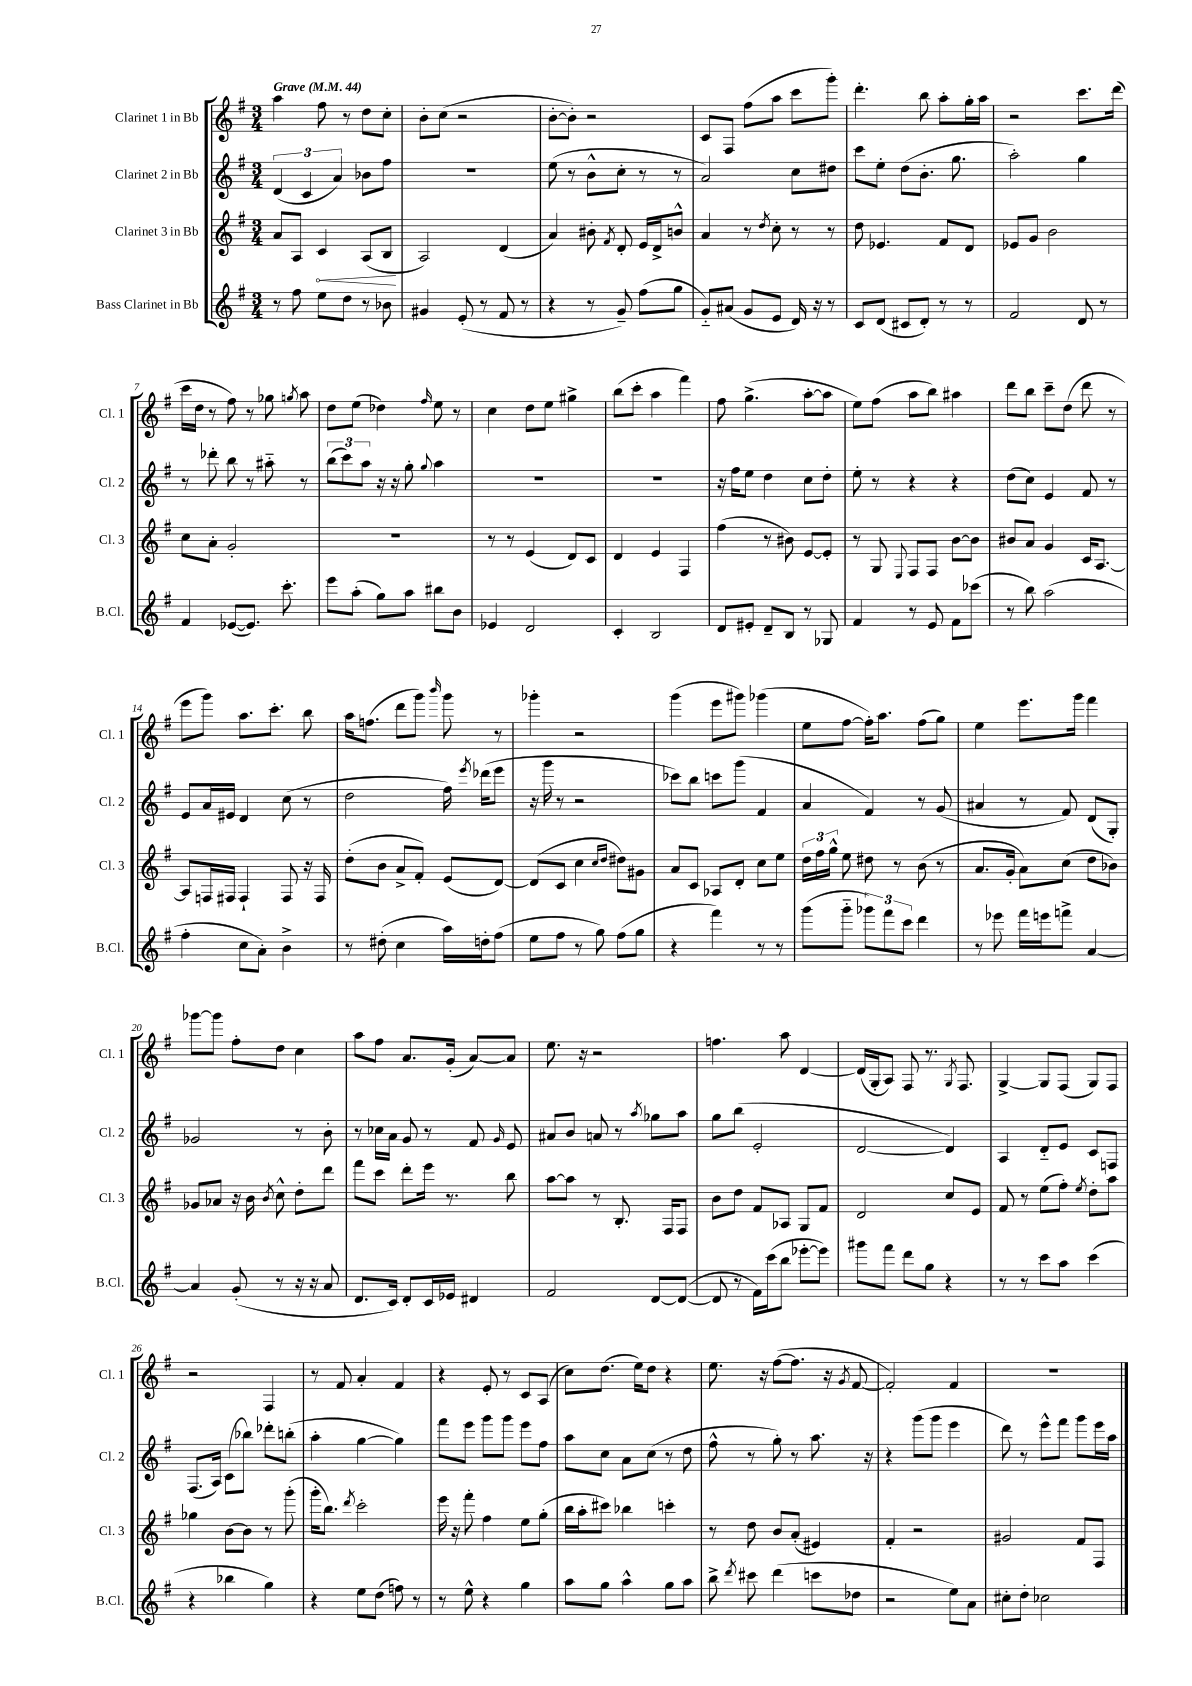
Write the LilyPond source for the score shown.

<<
\new StaffGroup <<
\new Staff = "s0" \with { instrumentName = "Clarinet 1 in Bb" shortInstrumentName = "Cl. 1" } {
    \clef treble \key g \major \numericTimeSignature \time 3/4 \tempo "Grave" 4 = 44
    \autoBeamOff a''4 fis''8 r8 d''8[ c''8]-. |
    b'8[-. c''8]( r2 |
    b'8[~-. b'8]-.) r2 |
    c'8[ fis8] fis''8[( a''8] c'''8[ g'''8]-.) |
    d'''4.-. b''8 a''8[-. g''16-. a''16] |
    r2 c'''8.[ d'''16]( |
    c'''16[ d''16] r8 fis''8) r8 ges''8 \acciaccatura { g''8 } a''8 |
    d''8[ e''8]( des''4) \grace { fis''16 } e''8 r8 |
    c''4 d''8[ e''8] gis''4-> |
    b''8[( c'''8]-. a''4 fis'''4) |
    fis''8 g''4.->( a''8[~-. a''8] |
    e''8[) fis''8]( a''8[ b''8]) ais''4 |
    d'''8[ b''8] c'''8[-- d''8]( d'''8 r8 |
    e'''8[ g'''8]) a''8.[ c'''8.]-. b''8 |
    a''16[ f''8.]( d'''8[ g'''8]) \grace { b'''16 } g'''8 r8 |
    ges'''4-. r2 |
    g'''4( e'''8[ gis'''8]) ges'''4( |
    e''8[ fis''8]~ fis''16[-.) a''8.] fis''8[( g''8]) |
    e''4 e'''8.[ g'''16] fis'''4 |
    ges'''8[~ ges'''8] fis''8[-. d''8] c''4 |
    a''8[ fis''8] a'8.[ g'16]-.( a'8[~) a'8] |
    e''8. r16 r2 |
    f''4. a''8 d'4~ |
    d'16[( g16-. a8]) fis8 r8. \acciaccatura { g8 } fis8. |
    g4~-> g8[ fis8]( g8[) fis8] |
    r2 fis4 |
    r8 fis'8 a'4-. fis'4 |
    r4 e'8-. r8 c'8[ a8]( |
    c''8[) d''8.]( e''16[) d''8] r4 |
    e''8. r16 fis''8[~( fis''8.] r16 \acciaccatura { g'8 } fis'8~ |
    fis'2-.) fis'4 |
    R2. \bar "|." |
}
\new Staff = "s1" \with { instrumentName = "Clarinet 2 in Bb" shortInstrumentName = "Cl. 2" } {
    \clef treble \key g \major \numericTimeSignature \time 3/4
    \autoBeamOff \tuplet 3/2 { d'4( c'4 a'4) } bes'8[ fis''8] |
    R2. |
    e''8( r8 b'8[-^ c''8]-. r8 r8 |
    a'2) c''8[ dis''8] |
    c'''8[ e''8]-. d''8[( b'8.]-. g''8. |
    a''2-.) g''4 |
    r8 des'''8-. b''8 r8 ais''8-_ r8 |
    \tuplet 3/2 { b''8[( c'''8) a''8] } r16 r16 g''8-. \appoggiatura { g''8 } a''4 |
    R2. |
    R2. |
    r16 fis''16[ e''8] d''4 c''8[ d''8]-. |
    e''8-. r8 r4 r4 |
    d''8[( c''8]) e'4 fis'8 r8 |
    e'8[ a'16 eis'16] d'4 c''8( r8 |
    d''2 fis''16) \acciaccatura { e'''8 } des'''16[( e'''8] |
    r16 g'''16 r8 r2 |
    ces'''8[) b''8] c'''8[ g'''8]( fis'4 |
    a'4 fis'4) r8 g'8( |
    ais'4 r8 fis'8) d'8[( g8]-.) |
    ges'2 r8 b'8-. |
    r8 ces''16[ a'16] g'8 r8 fis'8 \grace { g'16 } e'8 |
    ais'8[ b'8] a'8 r8 \acciaccatura { a''8 } ges''8[ a''8] |
    g''8[ b''8]( e'2-. |
    d'2~ d'4) |
    a4 d'8[-_ e'8] c'8[ f8] |
    fis8.[( a16]) c'8[( bes''8]) des'''8[-. b''8]-.( |
    a''4-. g''4~ g''4) |
    fis'''8[ e'''8] g'''8[ g'''8] e'''8[ fis''8] |
    a''8[ c''8] a'8[ c''8]( r8 d''8 |
    fis''8-^ r8 g''8-.) r8 a''8. r16 |
    r4 g'''8[( g'''8] e'''4 |
    d'''8) r8 e'''8[-^ fis'''8] g'''8[ e'''16 a''16] \bar "|." |
}
\new Staff = "s2" \with { instrumentName = "Clarinet 3 in Bb" shortInstrumentName = "Cl. 3" } {
    \clef treble \key g \major \numericTimeSignature \time 3/4
    \autoBeamOff a'8[ a8] \once \override Hairpin.circled-tip = ##t c'4\< a8[( b8]\! |
    a2) d'4( |
    a'4) bis'8-. \acciaccatura { fis'8 } d'8-. e'16[ d'16-> b'8]-^ |
    a'4 r8 \acciaccatura { d''8 } c''8-. r8 r8 |
    d''8 ees'4. fis'8[ d'8] |
    ees'8[ g'8] b'2 |
    c''8[ a'8]-. g'2-. |
    R2. |
    r8 r8 e'4( d'8[) c'8] |
    d'4 e'4 fis4 |
    fis''4( r8 bis'8) e'8[~ e'8]-. |
    r8 g8 \appoggiatura { e8 } fis8[ fis8] b'8[~ b'8] |
    bis'8[ a'8] g'4 c'16[ a8.]~ |
    a8[ f16 fis16] fis4-! fis8 r16 fis16 |
    d''8[-.( b'8] a'8[-> fis'8]-.) e'8[( d'8]~) |
    d'8[( c'8] c''4 \grace { c''16[ d''16] } dis''8[) gis'8] |
    a'8[ c'8] aes8[ d'8]-. c''8[ e''8] |
    \tuplet 3/2 { d''16[ fis''16 g''16]-^ } e''8 dis''8 r8 b'8( r8 |
    a'8.[ g'16]-. a'8[) c''8]( d''8[ bes'8]) |
    ges'8[ aes'8] r16 b'16 \acciaccatura { b'8 } c''8-^ d''8[-. d'''8] |
    fis'''8[ c'''8] d'''8[-. e'''16] r8. b''8 |
    a''8[~ a''8] r8 b8.-. fis16[ fis8] |
    b'8[ d''8] fis'8[ aes8] g8[ fis'8] |
    d'2 c''8[ e'8] |
    fis'8 r8 e''8[( fis''8]-.) \acciaccatura { e''8 } d''8[-. a''8] |
    ges''4 b'8[~ b'8] r8 g'''8-.( |
    g'''16[-. b''8.]) \acciaccatura { d'''8 } c'''2-. |
    e'''16 r16 fis'''8-. fis''4 e''8[ g''8]-.( |
    b''16[ a''16-. cis'''8]) bes''4 c'''4-. |
    r8 d''8 b'8[ a'8]-.( eis'4) |
    fis'4-. r2 |
    gis'2 fis'8[ fis8] \bar "|." |
}
\new Staff = "s3" \with { instrumentName = "Bass Clarinet in Bb" shortInstrumentName = "B.Cl." } {
    \clef treble \key g \major \numericTimeSignature \time 3/4
    \autoBeamOff r8 fis''8 e''8[ d''8] r8 bes'8 |
    gis'4 e'8-.( r8 fis'8 r8 |
    r4 r8 g'8--) fis''8[( g''8] |
    g'8[-_) ais'8]( g'8[ e'8] d'16) r16 r8 |
    c'8[ d'8]( cis'8[ d'8]-.) r8 r8 |
    fis'2 d'8 r8 |
    fis'4 ees'8[~( ees'8.]) c'''8.-. |
    e'''8[ a''8]-.( g''8[) a''8] bis''8[ b'8] |
    ees'4 d'2 |
    c'4-. b2 |
    d'8[ eis'8]-. d'8[-- b8] r8 ges8 |
    fis'4 r8 e'8 fis'8[ ces'''8]( |
    r8 b''8) a''2( |
    fis''4-. c''8[ a'8]-.) b'4-> |
    r8 dis''8-.( c''4 a''16[) d''16-. fis''8]( |
    e''8[ fis''8] r8 g''8) fis''8[( g''8] |
    r4 fis'''4) r8 r8 |
    g'''8[( g'''8]-_ \tuplet 3/2 { ges'''8[) fis'''8 c'''8] } d'''4 |
    r8 ees'''8 fis'''16[ e'''16 f'''8]-> a'4~ |
    a'4 g'8-.( r8 r16 r16 a'8 |
    d'8.[ c'16]) d'8[-. c'16 ees'16] dis'4 |
    fis'2 d'8[~ d'8]~( |
    d'8 r8 fis'16[) c'''16( b''8] ees'''8[~-. ees'''8]) |
    gis'''8[ fis'''8] d'''8[ g''8] r4 |
    r8 r8 c'''8[ a''8] c'''4( |
    r4 bes''4 g''4) |
    r4 e''8[ d''8]( f''8) r8 |
    r8 e''8-^ r4 g''4 |
    a''8[ g''8] a''4-^ g''8[ a''8] |
    b''8-> \acciaccatura { d'''8 } cis'''8 d'''4( c'''8[ des''8] |
    r2 e''8[) a'8] |
    cis''8[-. d''8]-. ces''2 \bar "|." |
}
>>
>>
